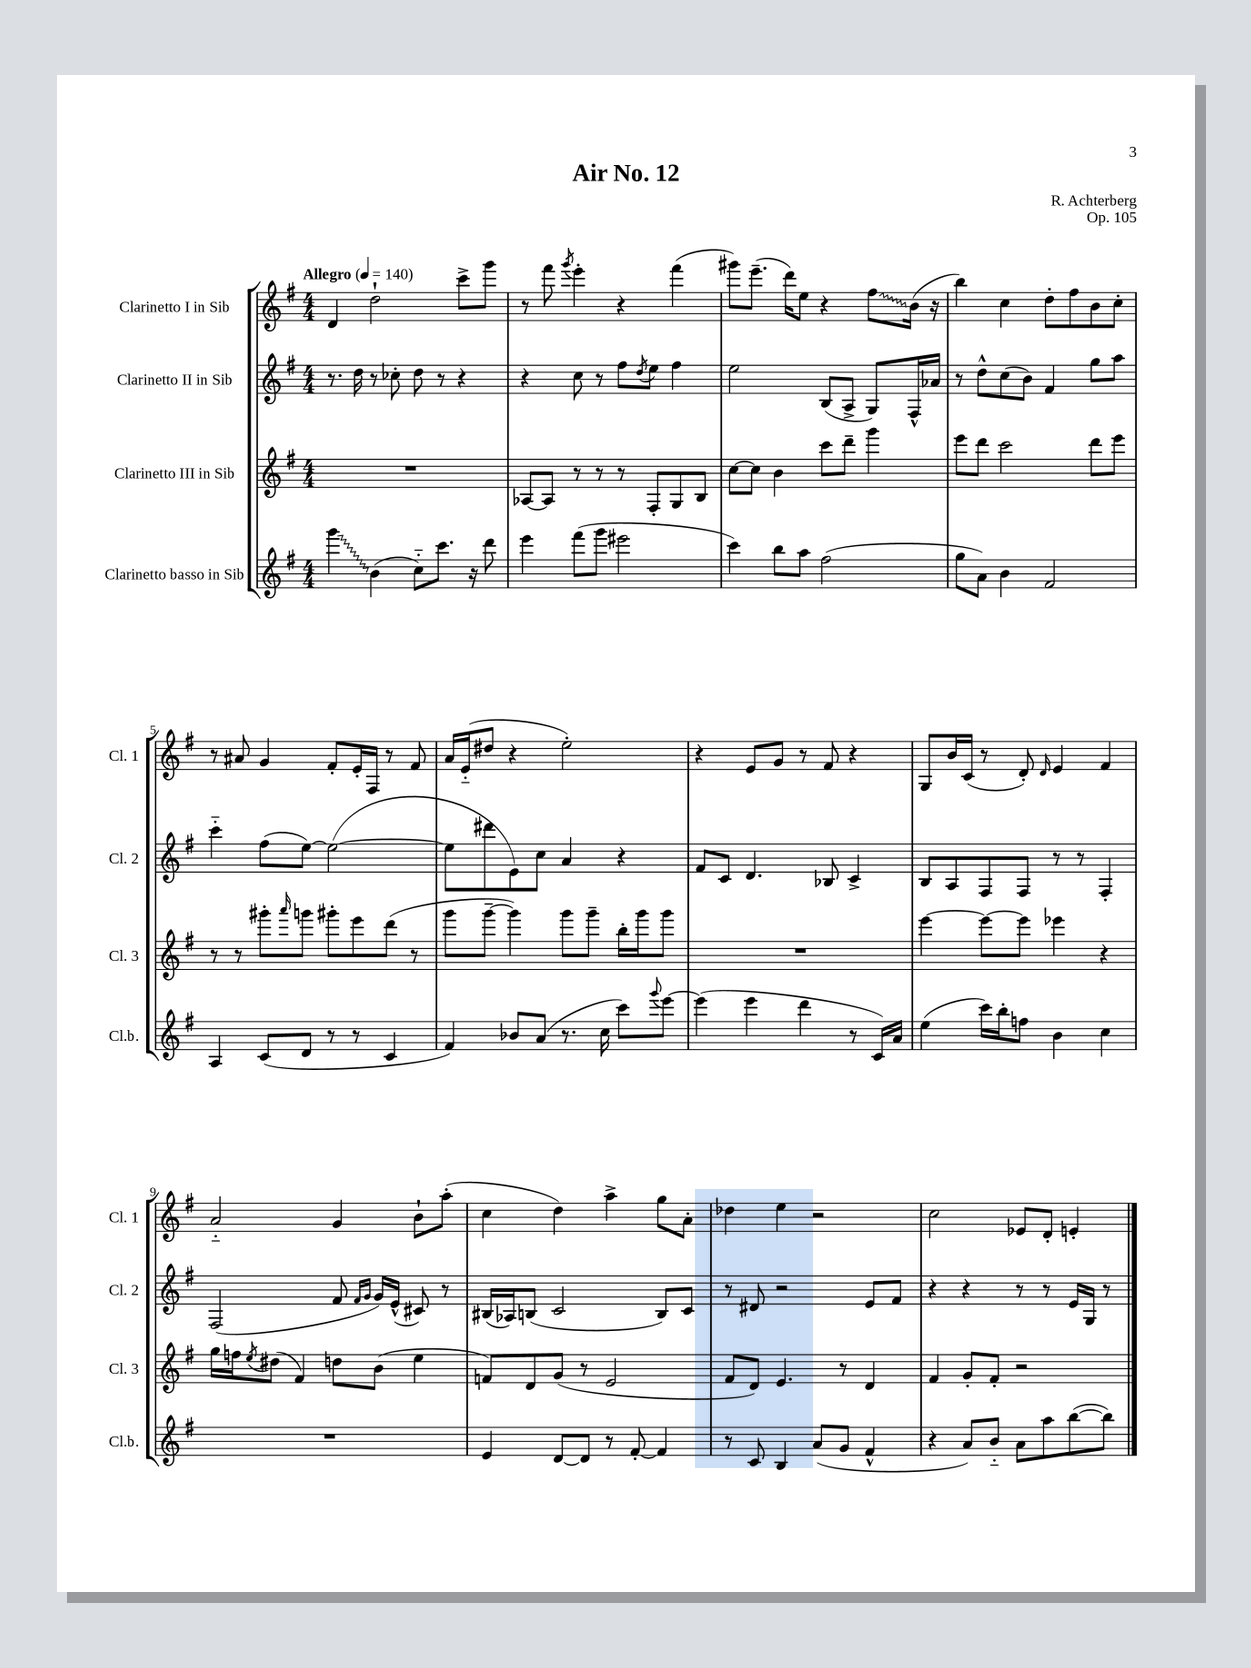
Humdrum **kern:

**kern	**kern	**kern	**kern
*staff4	*staff3	*staff2	*staff1
*clefG2	*clefG2	*clefG2	*clefG2
*k[f#]	*k[f#]	*k[f#]	*k[f#]
*M4/4	*M4/4	*M4/4	*M4/4
*MM140	*MM140	*MM140	*MM140
4ggg	1r	8.r	4d
.	.	16dd	.
(4b	.	8r	2dd`
.	.	8cc-'	.
8cc'~)	.	8dd	.
8.ccc	.	8r	.
.	.	4r	8ccc^
16r	.	.	.
8ddd	.	.	8ggg
=	=	=	=
4eee	[8A-	4r	8r
.	8A-]	.	8fff#
.	.	.	8qggg
(8fff#	8r	8cc	4eee'
8ggg	8r	8r	.
2eee#	8r	8ff#	4r
.	.	8qdd	.
.	8F#'	8ee	.
.	8G	4ff#	(4fff#
.	8B	.	.
=	=	=	=
4ccc)	[8cc	2ee	8ggg#)
.	8cc]	.	(8.eee~
8bb	4b	.	.
.	.	.	16ddd)
8aa	.	.	8ee
(2ff#	8ccc	(8B	4r
.	8ddd~	8A^	.
.	4ggg	8G)	8ff#
.	.	16F#^^	(16b
.	.	16a-	16r
=	=	=	=
8gg	8eee	8r	4bb)
8a)	8ddd	8dd^^	.
4b	2ccc	(8cc	4cc
.	.	8b)	.
2f#	.	4f#	8dd'
.	.	.	8ff#
.	8ddd	8gg	8b
.	8eee	8aa	8cc'
=	=	=	=
4A	8r	4ccc'~	8r
.	8r	.	8a#
(8c	8ggg#'	(8ff#	4g
.	16qqaaa	.	.
8d	8ggg	[8ee)	.
8r	8ggg#'	(2ee_	8f#'
8r	8eee	.	16e'
.	.	.	16F#
4c	(8ddd	.	8r
.	8r	.	8f#
=	=	=	=
4f#)	8ggg	8ee]	16a
.	.	.	(16e'~
.	[8ggg~	8ddd#	8dd#
8b-	4ggg])	8e)	4r
(8a	.	8cc	.
8.r	8ggg	4a	2ee')
.	8ggg~	.	.
16cc	.	.	.
8ccc)	16bb'	4r	.
.	16ggg	.	.
8qqggg	.	.	.
[8eee	8ggg	.	.
=	=	=	=
(4eee]	1r	8f#	4r
.	.	8c	.
4eee	.	4.d	8e
.	.	.	8g
4ddd	.	.	8r
.	.	8B-	8f#
8r	.	4c^	4r
16c)	.	.	.
16a	.	.	.
=	=	=	=
(4ee	[4eee	8B	8G
.	.	8A	16b
.	.	.	(16c
16ccc)	8eee_	8F#	8r
16bb'	.	.	.
8ff	8eee]	8F#	8d')
.	.	.	16qqd
4b	4eee-	8r	4e
.	.	8r	.
4cc	4r	4F#'	4f#
=	=	=	=
1r	16gg	(2F#	2a'~
.	16ff	.	.
.	8qee	.	.
.	(8dd#	.	.
.	4f#)	.	.
.	8dd	8f#	4g
.	.	16qqf#	.
.	.	16qqg	.
.	(8b	16g)	.
.	.	(16e^^	.
.	4ee	8c#)	8b`
.	.	8r	(8aa'
=	=	=	=
4e	8f)	(16B#	4cc
.	.	16A-)	.
.	8d	(8B	.
[8d	(8g	2c	4dd)
8d]	8r	.	.
8r	2e	.	4aa^
[8f#'	.	.	.
4f#]	.	8B)	8gg
.	.	8c	8a'
=	=	=	=
8r	8f#	8r	4dd-
8c	8d)	8d#	.
4B	4.e	2r	4ee
(8a	.	.	2r
8g	8r	.	.
4f#^^	4d	8e	.
.	.	8f#	.
=	=	=	=
4r	4f#	4r	2cc
8a)	8g'	4r	.
8b'~	8f#'	.	.
8a	2r	8r	8e-
8aa	.	8r	8d'
([8bb	.	16e	4e'
.	.	16G	.
8bb])	.	8r	.
==	==	==	==
*-	*-	*-	*-
